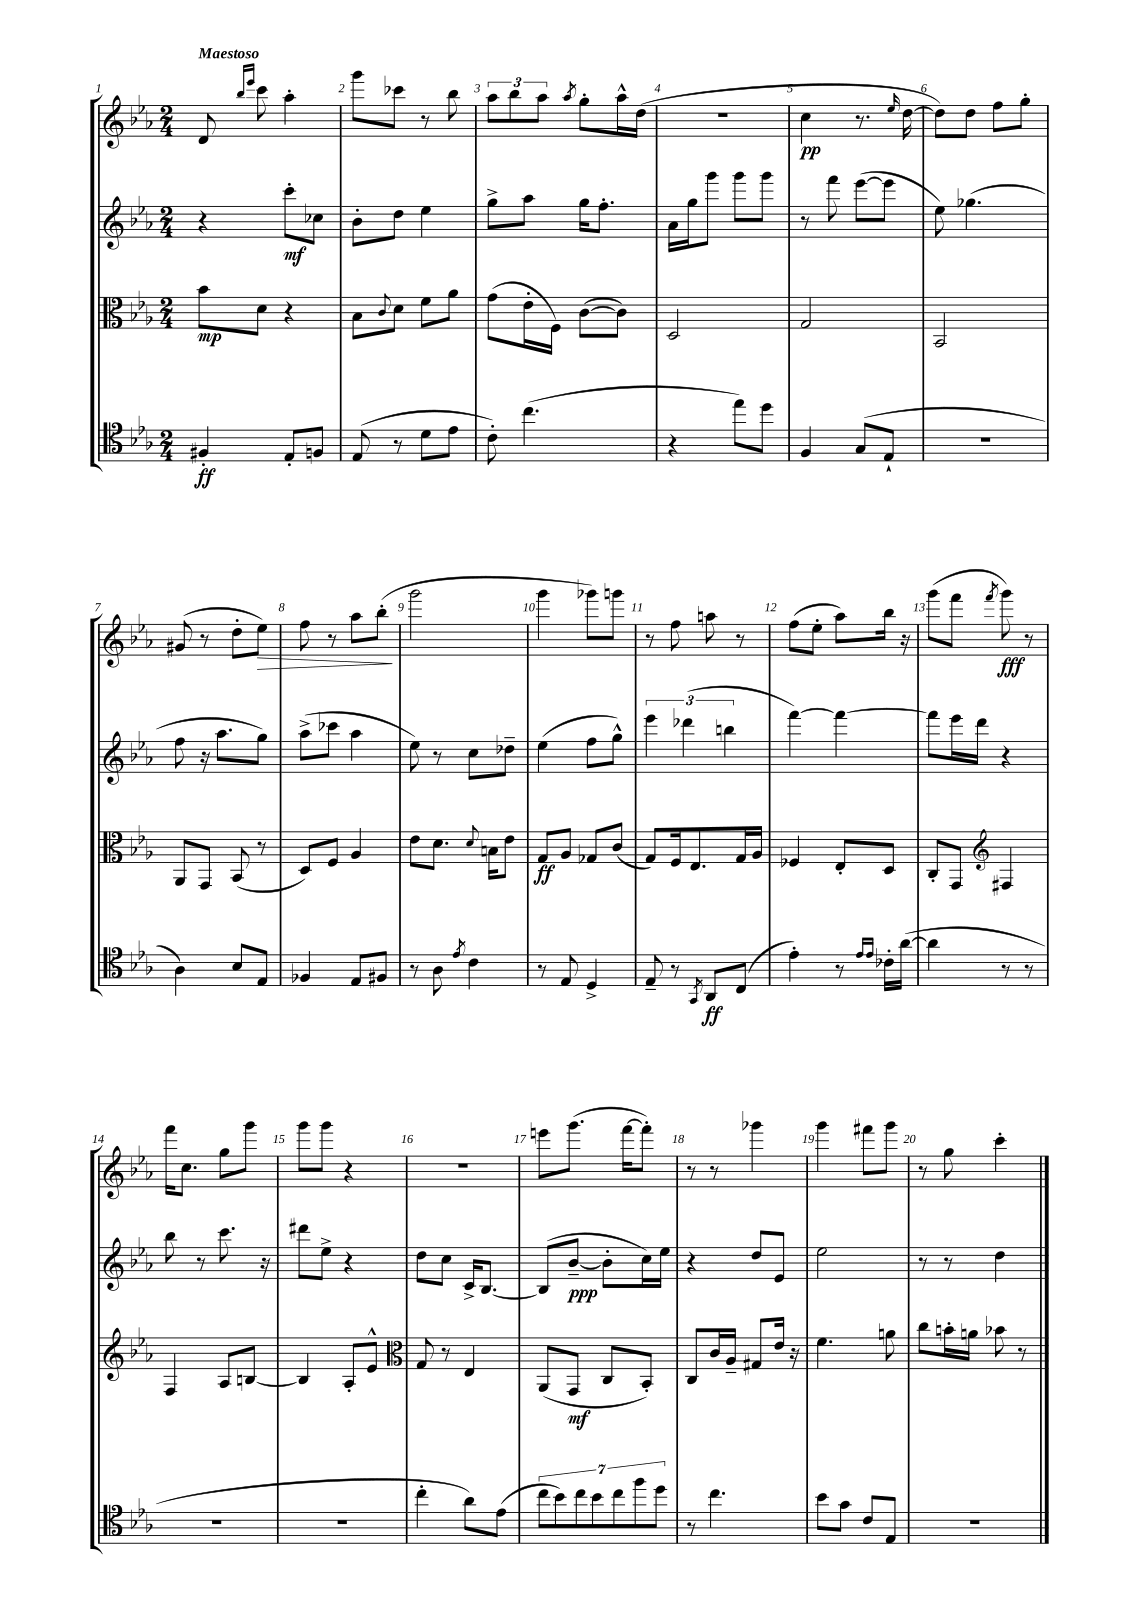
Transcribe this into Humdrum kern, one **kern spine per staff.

**kern	**kern	**kern	**kern
*staff4	*staff3	*staff2	*staff1
*clefC4	*clefC3	*clefG2	*clefG2
*k[b-e-a-]	*k[b-e-a-]	*k[b-e-a-]	*k[b-e-a-]
*M2/4	*M2/4	*M2/4	*M2/4
4F#'	8b-	4r	8d
.	.	.	16qqbb-
.	.	.	16qqeee-
.	8d	.	8ccc
8E-'	4r	8ccc'	4aa-'
8F	.	8cc-	.
=	=	=	=
(8E-	8B-	8b-'	8ggg
.	8qqc	.	.
8r	8d	8dd	8ccc-
8d	8f	4ee-	8r
8e-	8a-	.	8bb-
=	=	=	=
8c')	(8g	8gg^	12aa-
.	.	.	12bb-
(4.cc	16e-'	8aa-	.
.	.	.	12aa-
.	16F)	.	.
.	.	.	8qaa-
.	([8c	16gg	8gg'
.	.	8.ff'	.
.	8c])	.	16aa-^^
.	.	.	(16dd
=	=	=	=
4r	2D	16a-	2r
.	.	16gg	.
.	.	8ggg	.
8ee-)	.	8ggg	.
8dd	.	8ggg	.
=	=	=	=
4F	2G	8r	4cc
.	.	8fff	.
(8G	.	([8eee-	8.r
8E-`	.	8eee-]	.
.	.	.	16qqee-
.	.	.	[16dd
=	=	=	=
2r	2BB-	8ee-)	8dd])
.	.	(4.gg-	8dd
.	.	.	8ff
.	.	.	8gg'
=	=	=	=
4A-)	8AA-	8ff	(8g#
.	8GG	16r	8r
.	.	8.aa-	.
8B-	(8BB-	.	8dd'
8E-	8r	8gg)	8ee-)
=	=	=	=
4F-	8D)	(8aa-^	8ff
.	8F	8ccc-	8r
8E-	4A-	4aa-	8aa-
8F#	.	.	(8bb-'
=	=	=	=
8r	8e-	8ee-)	2ggg
8A-	8.d	8r	.
8qe-	.	.	.
4c	.	8cc	.
.	8qqd	.	.
.	16B	.	.
.	8e-	8dd-~	.
=	=	=	=
8r	8G	(4ee-	4ggg
8E-	8A-	.	.
4D^	8G-	8ff	8ggg-)
.	(8c	8gg^^)	8ggg
=	=	=	=
8E-~	8G)	6eee-	8r
8r	16F	.	8ff
.	.	(6ddd-	.
.	8.E-	.	.
8qGG	.	.	.
8AA-	.	.	8aa
.	.	6bb	.
(8C	16G	.	8r
.	16A-	.	.
=	=	=	=
4e-')	4F-	[4fff)	(8ff
.	.	.	8ee-'
8r	8E-'	4fff_	8aa-)
16qqe-	.	.	.
16qqe-	.	.	.
16c-'	8D	.	16bb-
([16a-	.	.	16r
=	=	=	=
4a-]	8C'	8fff]	(8ggg
.	8GG	16eee-	8fff
.	.	16ddd	.
*	*clefG2	*	*
.	.	.	8qfff
8r	4F#	4r	8ggg)
8r	.	.	8r
=	=	=	=
2r	4F	8bb-	16fff
.	.	.	8.cc
.	.	8r	.
.	8A-	8.ccc	8gg
.	[8B	.	8ggg
.	.	16r	.
=	=	=	=
2r	4B]	8ddd#	8ggg
.	.	8ee-^	8ggg
.	8A-'	4r	4r
.	8e-^^	.	.
=	=	=	=
*	*clefC3	*	*
4cc'	8G	8dd	2r
.	8r	8cc	.
8a-)	4E-	16c^	.
.	.	[8.B-	.
(8e-	.	.	.
=	=	=	=
14cc	(8AA-	(8B-]	8eee
14b-)	.	.	.
.	8GG	[8b-~	(8.ggg
14cc	.	.	.
14b-	.	.	.
.	8C	8b-']	.
14cc	.	.	.
.	.	.	[16fff
14ff	.	.	.
.	8BB-')	16cc)	8fff'])
14dd	.	.	.
.	.	16ee-	.
=	=	=	=
8r	8C	4r	8r
4.cc	16c	.	8r
.	16A-~	.	.
.	8G#	8dd	4ggg-
.	16e-	8e-	.
.	16r	.	.
=	=	=	=
8b-	4.f	2ee-	4ggg
8g	.	.	.
8c	.	.	8fff#
8E-	8a	.	8ggg
=	=	=	=
2r	8cc	8r	8r
.	16b'	8r	8gg
.	16a	.	.
.	8b-	4dd	4ccc'
.	8r	.	.
==	==	==	==
*-	*-	*-	*-
